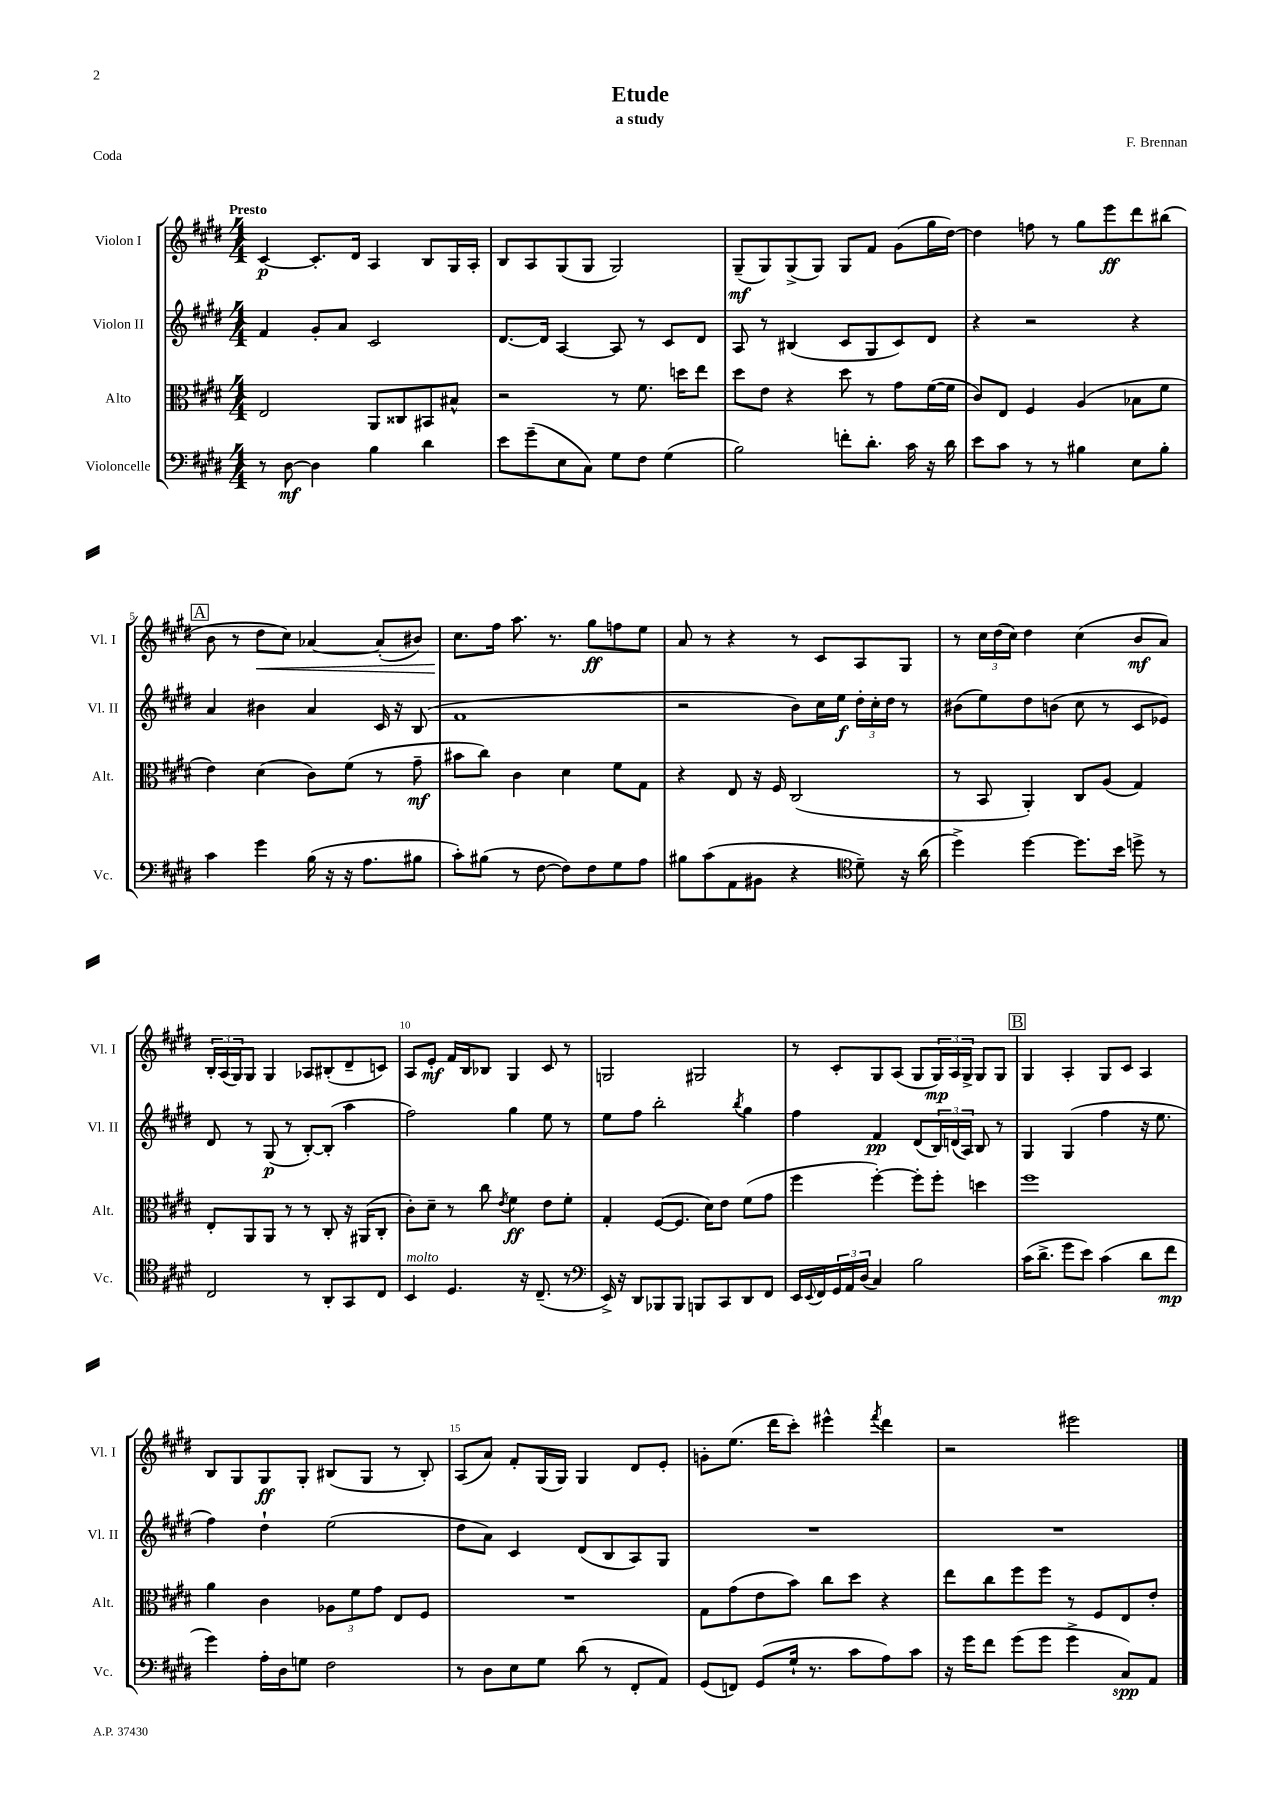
\header { title = "Etude" composer = "F. Brennan" subtitle = "a study" piece = "Coda" }
<<
\new StaffGroup <<
\new Staff = "s0" \with { instrumentName = "Violon I" shortInstrumentName = "Vl. I" } {
    \clef treble \key e \major \numericTimeSignature \time 4/4 \tempo "Presto"
    cis'4~\p cis'8.-. dis'16 a4 b8 gis16 a16-. |
    b8 a8 gis8( gis8 gis2) |
    gis8--\mf( gis8) gis8->( gis8) gis8 fis'8 gis'8( gis''16 dis''16~) |
    dis''4 f''8 r8 gis''8 e'''8\ff dis'''8 bis''8( |
    \mark \markup { \box "A" } b'8 r8 dis''8\< cis''8) aes'4~ aes'8-.( bis'8) |
    cis''8.\! fis''16 a''8. r8. gis''8\ff f''8 e''8 |
    a'8 r8 r4 r8 cis'8 a8 gis8 |
    r8 \tuplet 3/2 { cis''16 dis''16( cis''16) } dis''4 cis''4( b'8\mf a'8) |
    \tuplet 3/2 { b16-. a16( gis16) } gis8 gis4 aes8 bis8-.( dis'8-- c'8) |
    a8 e'8-.\mf fis'16 b16 bes8 gis4 cis'8 r8 |
    g2 gis2 |
    r8 cis'8-. gis8 a8( gis8 \tuplet 3/2 { gis16\mp) a16 gis16-> } gis8 gis8 |
    \mark \markup { \box "B" } gis4 a4-. gis8 cis'8 a4 |
    b8 gis8 gis8\ff gis8-. bis8( gis8 r8 bis8-.) |
    a8( a'8) fis'8-. gis16( gis16) gis4 dis'8 e'8-. |
    g'8-. e''8.( dis'''16 cis'''8-.) eis'''4-^ \acciaccatura { fis'''8 } dis'''4 |
    r2 eis'''2 \bar "|." |
}
\new Staff = "s1" \with { instrumentName = "Violon II" shortInstrumentName = "Vl. II" } {
    \clef treble \key e \major \numericTimeSignature \time 4/4
    fis'4 gis'8-. a'8 cis'2 |
    dis'8.~ dis'16 a4~ a8 r8 cis'8 dis'8 |
    a8 r8 bis4( cis'8 gis8 cis'8) dis'8 |
    r4 r2 r4 |
    \mark \markup { \box "A" } a'4 bis'4 a'4 cis'16 r16 b8( |
    fis'1 |
    r2 b'8) cis''16 e''16\f \tuplet 3/2 { dis''16-. cis''16-. dis''16 } r8 |
    bis'8( e''8) dis''8 b'8( cis''8 r8 cis'8 ees'8) |
    dis'8 r8 gis8\p( r8 b8~-.) b8-.( a''4 |
    fis''2) gis''4 e''8 r8 |
    e''8 fis''8 b''2-. \acciaccatura { b''8 } gis''4 |
    fis''4 fis'4\pp dis'8( \tuplet 3/2 { b16) d'16( a16) } b8 r8 |
    \mark \markup { \box "B" } gis4 gis4( fis''4 r16 e''8. |
    fis''4) dis''4-! e''2( |
    dis''8 a'8) cis'4 dis'8( b8 a8) gis8 |
    R1 |
    R1 \bar "|." |
}
\new Staff = "s2" \with { instrumentName = "Alto" shortInstrumentName = "Alt." } {
    \clef alto \key e \major \numericTimeSignature \time 4/4
    e2 a,8 cisis8 bis,8 bis8-^ |
    r2 r8 fis'8. d''16 e''8 |
    dis''8 e'8 r4 dis''8 r8 gis'8 fis'16~( fis'16 |
    cis'8) e8 fis4 a4( bes8 fis'8 |
    \mark \markup { \box "A" } e'4) dis'4( cis'8) fis'8( r8 gis'8--\mf |
    bis'8 cis''8) cis'4 dis'4 fis'8 gis8 |
    r4 e8 r16 fis16 cis2( |
    r8 b,8 a,4-.) cis8 a8( gis4) |
    e8-. a,8 a,8 r8 r8 cis8-. r16 ais,16( cis8-. |
    cis'8-.) dis'8-- r8 cis''8 \acciaccatura { e'8 } fis'4\ff e'8 fis'8-. |
    gis4-. fis8~( fis8. dis'16) e'8 fis'8( gis'8 |
    fis''4 fis''4~-.) fis''8-. fis''8-. d''4 |
    \mark \markup { \box "B" } fis''1 |
    a'4 cis'4 \tuplet 3/2 { aes8 fis'8 gis'8 } e8 fis8 |
    R1 |
    gis8 gis'8( e'8 b'8) cis''8 dis''8 r4 |
    e''8 cis''8 fis''8 fis''8 r8 fis8 e8 e'8-. \bar "|." |
}
\new Staff = "s3" \with { instrumentName = "Violoncelle" shortInstrumentName = "Vc." } {
    \clef bass \key e \major \numericTimeSignature \time 4/4
    r8 dis8~\mf dis4 b4 dis'4 |
    e'8 gis'8--( e8 cis8) gis8 fis8 gis4( |
    b2) f'8-. dis'8.-. cis'16 r16 dis'16 |
    e'8 cis'8 r8 r8 bis4 e8 bis8-. |
    \mark \markup { \box "A" } cis'4 gis'4 b16( r16 r16 a8. bis8 |
    cis'8-.) bis8( r8 fis8~ fis8) fis8 gis8 a8 |
    bis8 cis'8( a,8 bis,8 r4 \clef tenor dis'8--) r16 a'16( |
    dis''4->) dis''4~ dis''8. b'16 d''8-> r8 |
    cis2 r8 a,8-. gis,8 cis8 |
    b,4^\markup { \italic "molto" } dis4. r16 cis8.--( r8 |
    \clef bass e,16->) r16 dis,8 bes,,8 bes,,8 b,,8 cis,8 dis,8 fis,8 |
    e,16 \appoggiatura { e,8 } fis,16 \tuplet 3/2 { gis,16 a,16 dis16( } cis4) b2 |
    \mark \markup { \box "B" } cis'16( dis'8.-> gis'8 e'8) cis'4( dis'8 fis'8\mp |
    gis'4) a16-. dis16 g8 fis2 |
    r8 dis8 e8 gis8 dis'8( r8 fis,8-. a,8) |
    gis,8( f,8) gis,8( gis16-! r8. cis'8 a8) cis'8 |
    r16 gis'16 fis'8 gis'8( gis'8 gis'4-> cis8\spp) a,8 \bar "|." |
}
>>
>>
\layout { \context { \Score \override BarNumber.break-visibility = ##(#f #t #t) barNumberVisibility = #(every-nth-bar-number-visible 5) } }
